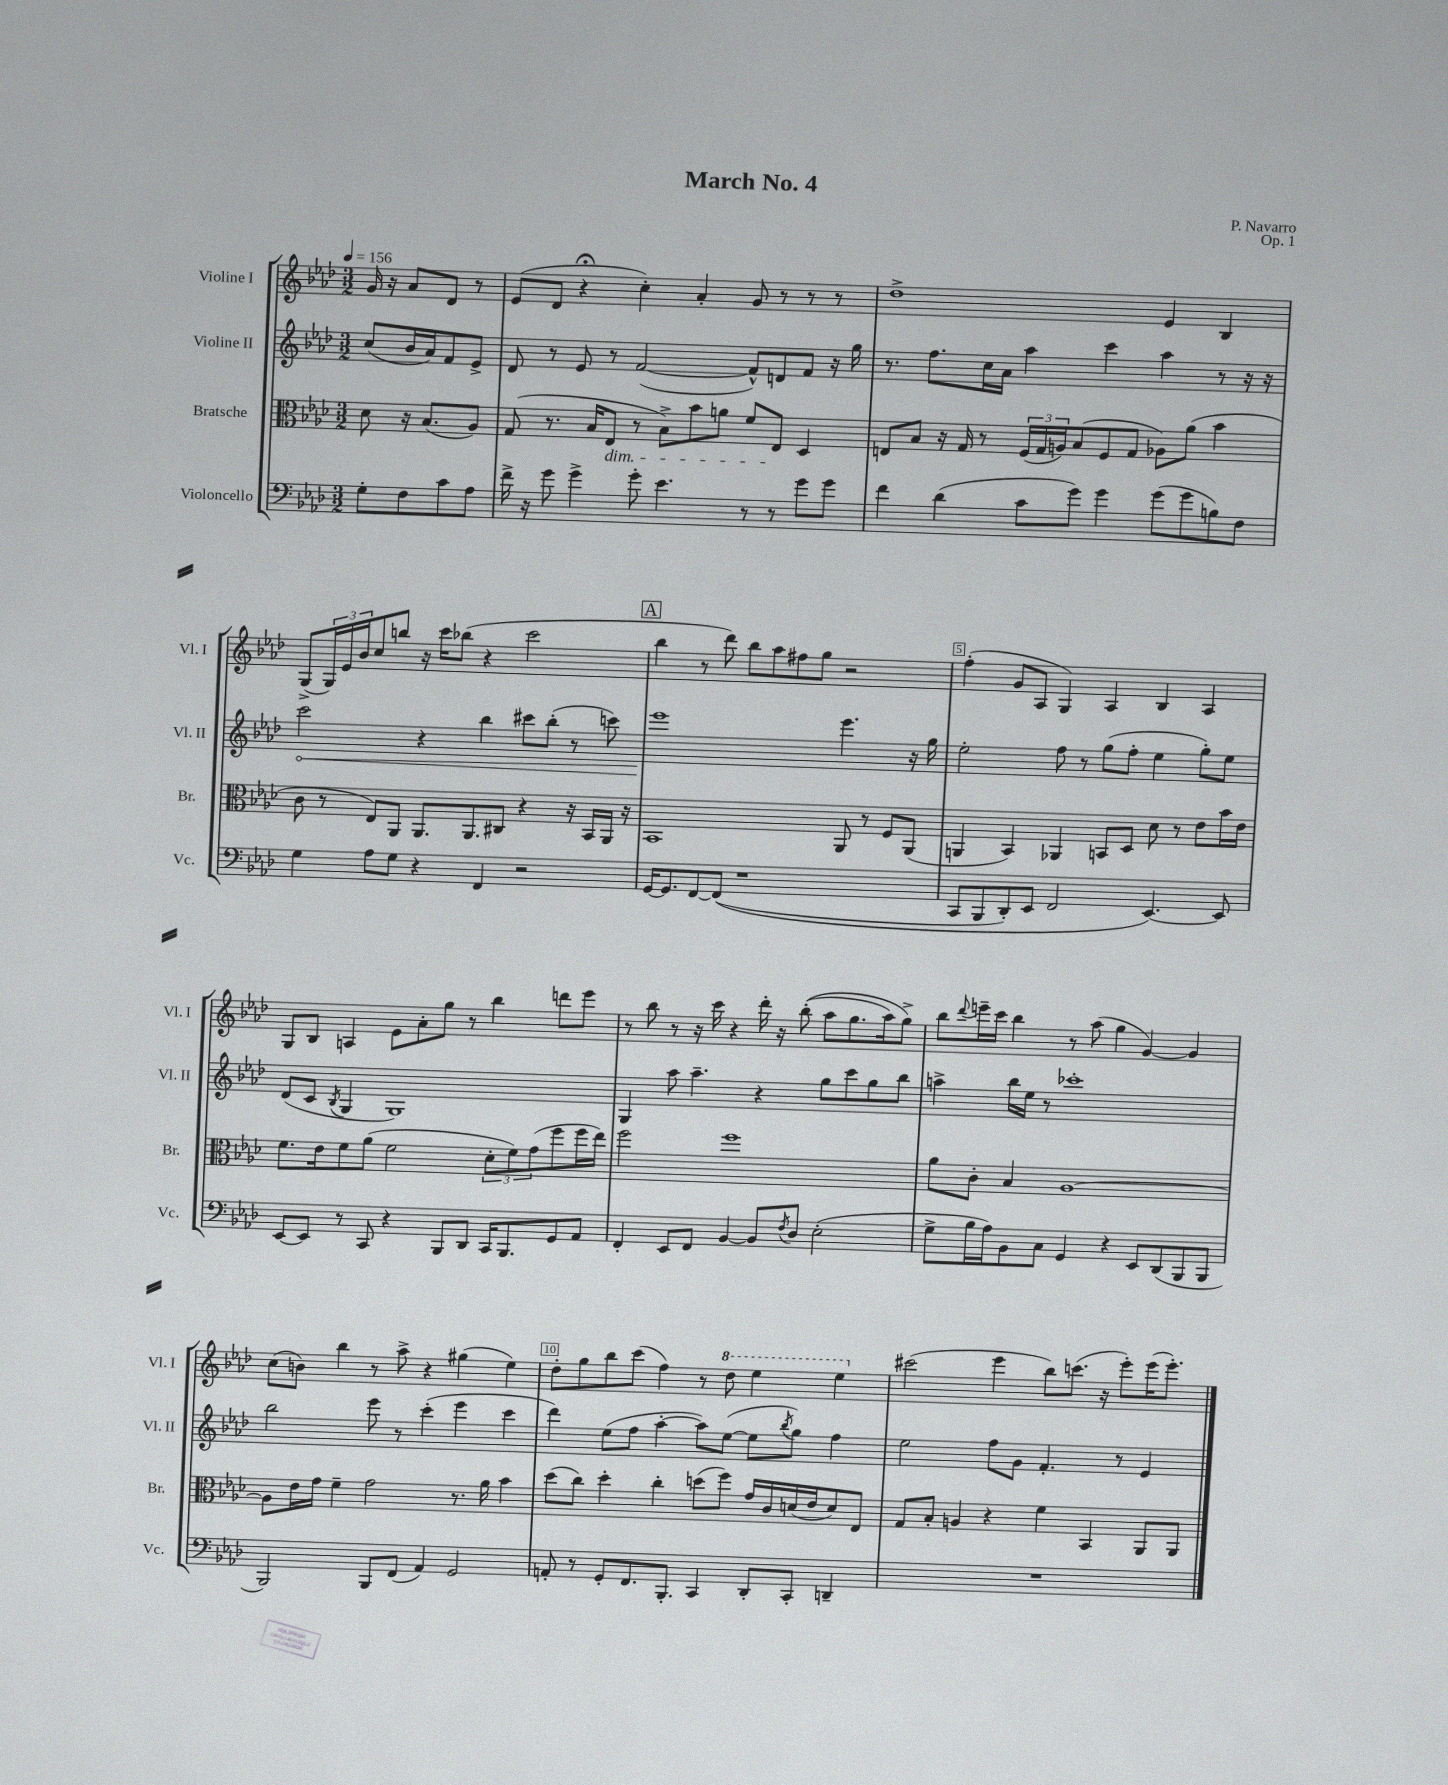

**kern	**kern	**kern	**dynam	**kern
*part4	*part3	*part2	*part2	*part1
*staff4	*staff3	*staff2	*staff2	*staff1
*I"Violoncello	*I"Bratsche	*I"Violine II	*	*I"Violine I
*I'Vc.	*I'Br.	*I'Vl. II	*	*I'Vl. I
*clefF4	*clefC3	*clefG2	*	*clefG2
*k[b-e-a-d-]	*k[b-e-a-d-]	*k[b-e-a-d-]	*	*k[b-e-a-d-]
*M3/2	*M3/2	*M3/2	*	*M3/2
*MM156	*MM156	*MM156	*	*MM156
=	=	=	=	=
8G'\L	8d-\	(8cc/L	.	16g/
.	.	.	.	16r
8F\	16r	16b-/L	.	8a-/L
.	(8.B-/L	16a-/J)	.	.
8c\	.	8f/	.	8d-/J
8A-\J	8A-/J)	8e-^/J	.	8r
=1	=1	=1	=1	=1
16f^\	(8G/	8d-/	.	(8e-/L
16r	.	.	.	.
8g\	8.r	8r	.	8d-/J
4g^\	.	8e-/	.	4r;<
.	16B-/KL	.	.	.
!	!LO:TX:b:i:t=dim.	!	!	!
.	8E-/J	8r	.	.
8g'\	8r	([2f/	.	4cc'\)
4.e-\	8B-^\L)	.	.	.
.	8b-\	.	.	4a-'/
.	8an\J	.	.	.
8r	8f/L	8f^^/L])	.	8g/
8r	8E-/J	8dn/	.	8r
8g\L	4D-/	8f/J	.	8r
8g\J	.	16r	.	8r
.	.	16gg\	.	.
=2	=2	=2	=2	=2
4f\	8En/L	8.r	.	1dd-^
.	8B-/J	.	.	.
.	.	8.ff\L	.	.
(4d-\	16r	.	.	.
.	16G/	.	.	.
.	8r	16cc\L	.	.
.	.	16a-\JJ	.	.
8c\L	(24F/LL	4aa-\	.	.
.	24G/	.	.	.
.	24An/J)	.	.	.
8g\J)	(8B-/	.	.	.
4g\	8F/	4ccc\	.	.
.	8G/J	.	.	.
(8g\L	8A-X\L)	4aa-\	.	4e-/
8g\	(8a-\J	.	.	.
8Bn\)	4b-\	8r	.	4B-/
8F\J	.	16r	.	.
.	.	16r	.	.
!!LO:LB:g=z
=3	=3	=3	=3	=3
!	!	!	!LO:HP:b	!
4G\	8c\	2ccc\	<	(8G^/L
.	8r	.	.	24G/L)
.	.	.	.	24e-/
.	.	.	.	24b-/J
8A-\L	8E-/L)	.	.	8cc/
8G\J	8AA-/J	.	.	8bbn/J
4r	8.AA-/L	4r	.	16r
.	.	.	.	16ccc\KL
.	.	.	.	(8bb-X\J
.	8.AA-/	.	.	.
4FF/	.	4bb-\	.	4r
.	8C#X/J	.	.	.
2r	4r	8ccc#X\L	.	2ccc\
.	.	(8bb-'\J	.	.
.	16r	8r	.	.
.	16BB-/LL	.	.	.
.	16AA-/JJ	8cccn\)	.	.
.	16r	.	.	.
!!LO:REH:place=s1:t=A
=4	=4	=4	=4	=4
[16GG/KL	1BB-	1eee-	.	4bb-\
8.GG/]	.	.	.	.
[8FF/	.	.	.	8r
((8FF/J]	.	.	.	8ddd-\)
1r	.	.	.	8bb-\L
.	.	.	.	8aa-\
.	.	.	.	8ff#X\
.	.	.	.	8gg\J
.	8AA-/	4.eee-\	[	2r
.	8r	.	.	.
.	8F/L	.	.	.
.	(8AA-/J	16r	.	.
.	.	16gg\	.	.
=5	=5	=5	=5	=5
8CC/L	4AAn/	2ee-'\	.	(4ff'\
8BBB-/	.	.	.	.
8DD-'/)	4BB-/)	.	.	8g/L
8EE-/J	.	.	.	8A-/J
2FF/	4AA-X/	8ff\	.	4G/)
.	.	8r	.	.
.	8BBn/L	(8gg\L	.	4A-/
.	8D-/J	8ff'\J	.	.
[4.EE-/)	8d-\	4ee-\	.	4B-/
.	8r	.	.	.
.	8e-\L	8gg'\L)	.	4A-/
8EE-/]	16b-\L	8ee-\J	.	.
.	16e-\JJ	.	.	.
!!LO:LB:g=z
=6	=6	=6	=6	=6
[8EE-/L	8.f\L	(8d-/L	.	8G/L
8EE-/J]	.	8c/J	.	8B-/J
.	16e-\k	.	.	.
.	.	8qB-/	.	.
8r	8f\	4G/	.	4An/
8CC/	(8a-\J	.	.	.
4r	2f\	1G)	.	8e-\L
.	.	.	.	8a-'\
8BBB-/L	.	.	.	8gg\J
8DD-/J	.	.	.	8r
16CC/KL	12d-'\L	.	.	4bb-\
8.BBB-/	.	.	.	.
.	12f\)	.	.	.
.	(12g\	.	.	.
8GG/	8ff\	.	.	8dddn\L
8AA-/J	16ff\L	.	.	8eee-\J
.	16ee-\JJ)	.	.	.
=7	=7	=7	=7	=7
4FF'/	2ff\	4G/	.	8r
.	.	.	.	8bb-\
8EE-/L	.	8aa-\	.	8r
8FF/J	.	4.aa-~\	.	16r
.	.	.	.	16ccc\
[4BB-/	1ff	.	.	4r
8BB-/L]	.	4r	.	16ddd-'\
.	.	.	.	16r
8qF/	.	.	.	.
8D-/J	.	.	.	((8bb-'\
(2E-'\	.	8gg\L	.	8aa-\L
.	.	8ccc\	.	8.gg\
.	.	8gg\	.	.
.	.	.	.	16aa-\k)
.	.	8bb-\J	.	8gg^\J)
=8	=8	=8	=8	=8
8G^\L	8a-\L	4aan^\	.	8bb-\L
.	.	.	.	8qqddd-/
16B-\L	8c'\J	.	.	16eeen~\L
16A-\J)	.	.	.	16ccc\JJ
8BB-\	4B-/	16bb-\LL	.	4bb-\
.	.	16ee-\JJ	.	.
8C\J	.	8r	.	.
4GG/	[1A-	1ccc-X'	.	8r
.	.	.	.	(8aa-\
4r	.	.	.	4gg\
8EE-/L	.	.	.	[4g/)
(8DD-/	.	.	.	.
8BBB-/	.	.	.	4g/]
8BBB-/J	.	.	.	.
!!LO:LB:g=z
=9	=9	=9	=9	=9
2BBB-/)	8A-\L]	2bb-\	.	(8cc\L
.	16e-\L	.	.	8bn\J)
.	16g\JJ	.	.	.
.	4f~\	.	.	4bb-\
8BBB-/L	2g\	8eee-\	.	8r
(8FF/J	.	8r	.	8aa-^\
4AA-/)	.	(4ccc'\	.	4r
2GG/	8.r	4eee-\	.	(4gg#X\
.	16a-\	.	.	.
.	4b-\	4ccc\	.	4ee-\)
=10	=10	=10	=10	=10
8AAn'/	(8dd-\L	4ddd-\)	.	8dd-'\L
8r	8cc\J)	.	.	8gg\
8GG'/L	4dd-'\	(8ee-\L	.	8bb-\
8.FF/	.	8ff\J	.	(8ccc\J
.	4cc'\	[4aa-'\	.	4ff\)
8.BBB-'/J	.	.	.	.
4CC/	(8ddn\L	8aa-\L])	.	8r
*	*	*	*	*8va
.	8ff\J)	([8ee-\J	.	8ddd-\
8DD-'/L	16g/LL	8ee-\L]	.	4eee-\
.	16c/	.	.	.
.	.	8qbb-/	.	.
8CC'/J	(16dn/	8gg\J)	.	.
.	16e-/J	.	.	.
4DDn~/	8d/)	4ff\	.	4eee-\
.	8E-/J	.	.	.
=11	=11	=11	=11	=11
*	*	*	*	*X8va
1.r	8G/L	2ee-\	.	(2ccc#X\
.	8B-'/J	.	.	.
.	4An/	.	.	.
.	4r	8ff\L	.	4eee-\
.	.	8g\J	.	.
.	4f\	4.f'/	.	8bb-\L)
.	.	.	.	(8.cccn\J
.	4BB-/	.	.	.
.	.	.	.	16r
.	.	8r	.	8eee-'\L)
.	8AA-/L	4e-/	.	(16eee-\K
.	.	.	.	8.eee-'\J)
.	8AA-/J	.	.	.
==	==	==	==	==
*-	*-	*-	*-	*-
